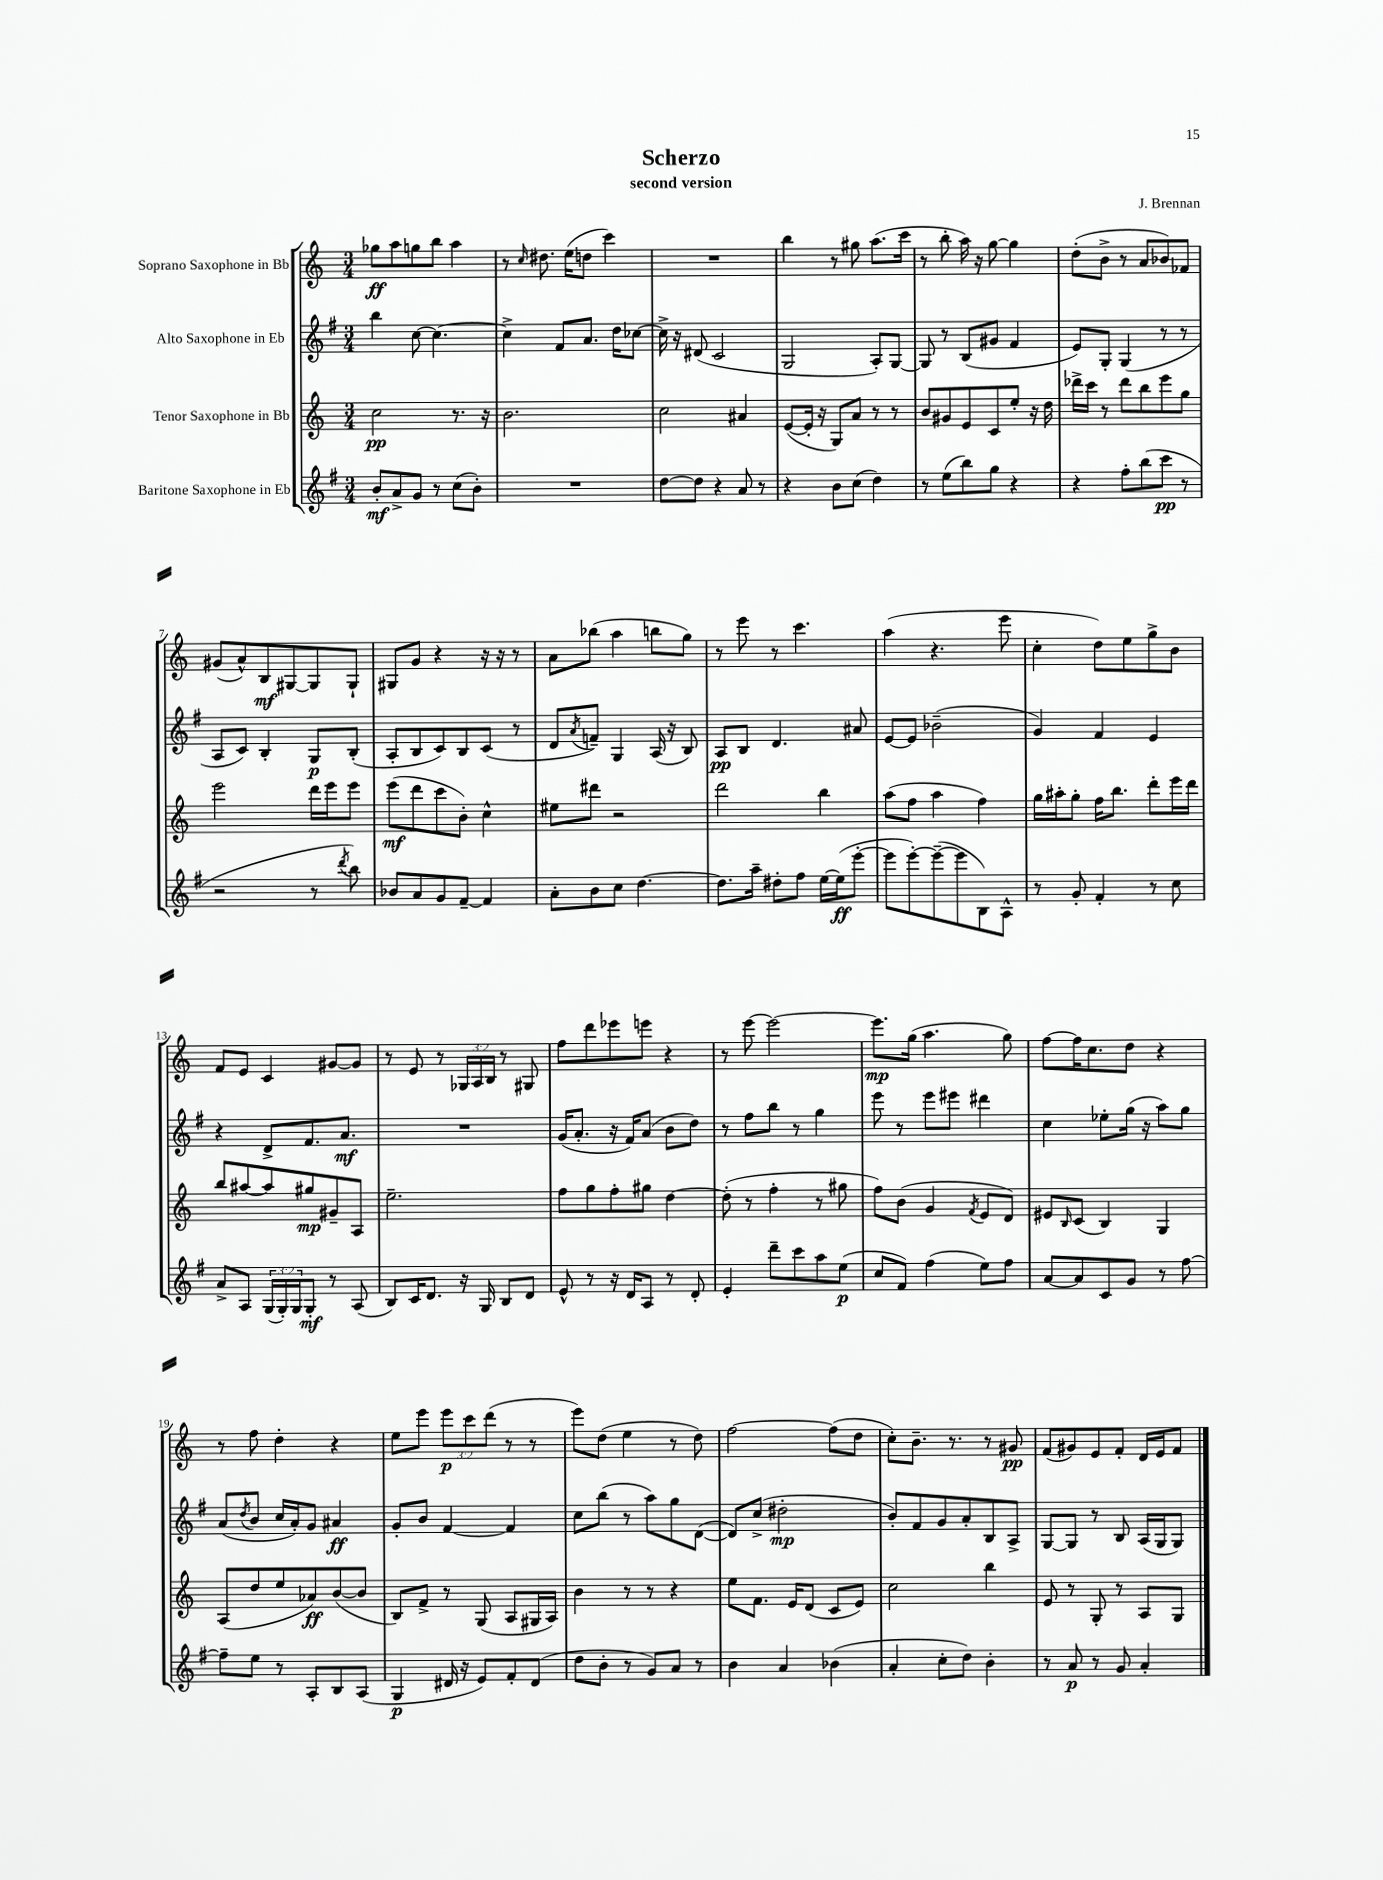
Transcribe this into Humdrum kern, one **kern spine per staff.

**kern	**dynam	**kern	**dynam	**kern	**dynam	**kern	**dynam
*part4	*part4	*part3	*part3	*part2	*part2	*part1	*part1
*staff4	*staff4	*staff3	*staff3	*staff2	*staff2	*staff1	*staff1
*I"Baritone Saxophone in Eb	*	*I"Tenor Saxophone in Bb	*	*I"Alto Saxophone in Eb	*	*I"Soprano Saxophone in Bb	*
*clefG2	*	*clefG2	*	*clefG2	*	*clefG2	*
*k[f#]	*	*k[]	*	*k[f#]	*	*k[]	*
*M3/4	*	*M3/4	*	*M3/4	*	*M3/4	*
=1	=1	=1	=1	=1	=1	=1	=1
8b'/L	mf	2cc\	pp	4bb\	.	8gg-X\L	ff
8a^/	.	.	.	.	.	8aa\	.
8g/J	.	.	.	[8cc\	.	8ggn\	.
8r	.	.	.	4.cc\_	.	8bb\J	.
(8cc\L	.	8.r	.	.	.	4aa\	.
8b'\J)	.	.	.	.	.	.	.
.	.	16r	.	.	.	.	.
=2	=2	=2	=2	=2	=2	=2	=2
2.r	.	2.b\	.	4cc^\]	.	8r	.
.	.	.	.	.	.	16qqcc/	.
.	.	.	.	.	.	8.dd#X\	.
.	.	.	.	8f#/L	.	.	.
.	.	.	.	.	.	(16ee\KL	.
.	.	.	.	8.a/J	.	8ddn\J	.
.	.	.	.	.	.	4ccc\)	.
.	.	.	.	16dd\KL	.	.	.
.	.	.	.	[8cc-X\J	.	.	.
=3	=3	=3	=3	=3	=3	=3	=3
[8dd\L	.	2cc\	.	16cc-^\]	.	2.r	.
.	.	.	.	16r	.	.	.
8dd\J]	.	.	.	(8d#X/	.	.	.
4r	.	.	.	2c/	.	.	.
8a/	.	4a#X/	.	.	.	.	.
8r	.	.	.	.	.	.	.
=4	=4	=4	=4	=4	=4	=4	=4
4r	.	([8e/L	.	2G/	.	4bb\	.
.	.	16e'/Jk]	.	.	.	.	.
.	.	16r	.	.	.	.	.
8b\L	.	8G/L)	.	.	.	8r	.
(8cc\J	.	8a/J	.	.	.	8gg#X\	.
4dd\)	.	8r	.	8A'/L)	.	(8.aa\L	.
.	.	8r	.	[8G/J	.	.	.
.	.	.	.	.	.	16ccc\Jk	.
=5	=5	=5	=5	=5	=5	=5	=5
8r	.	8b/L	.	8G/]	.	8r	.
(8ee\L	.	8g#X/	.	8r	.	8bb'\	.
8bb\)	.	8e/	.	(8B/L	.	16aa\)	.
.	.	.	.	.	.	16r	.
8gg\J	.	8c/	.	8g#X/J	.	[8gg\	.
4r	.	8ee'/J	.	4f#/	.	4gg\]	.
.	.	16r	.	.	.	.	.
.	.	16dd\	.	.	.	.	.
=6	=6	=6	=6	=6	=6	=6	=6
4r	.	16ddd-X^\LL	.	8e/L)	.	(8dd'\L	.
.	.	16ccc\JJ	.	.	.	.	.
.	.	8r	.	8G'/J	.	8b^\J	.
8ff#'\L	.	8ddd-\L	.	(4G/	.	8r	.
(8bb\	.	8bb\	.	.	.	8a/L	.
8ccc\J	pp	8eee\	.	8r	.	8b-X/)	.
8r	.	8gg\J	.	8r	.	8f-X/J	.
!!LO:LB:g=z
=7	=7	=7	=7	=7	=7	=7	=7
2r	.	2eee\	.	8A/L	.	(8g#X/L	.
.	.	.	.	8c/J)	.	8a^^/)	.
.	.	.	.	4B'/	.	8B/	mf
.	.	.	.	.	.	[8G#X/	.
8r	.	16ddd\LL	.	8G/L	p	8G#/]	.
.	.	16eee\J	.	.	.	.	.
8qddd/	.	.	.	.	.	.	.
8bb\)	.	8eee\J	.	(8B'/J	.	8G#`/J	.
=8	=8	=8	=8	=8	=8	=8	=8
8b-X/L	.	(8eee\L	mf	8A'/L	.	8G#X/L	.
8a/	.	8ddd\	.	8B/	.	8g/J	.
8g/	.	8ccc\	.	8c/)	.	4r	.
[8f#~/J	.	8b'\J)	.	8B/	.	.	.
4f#/]	.	4cc^^\	.	(8c/J	.	16r	.
.	.	.	.	.	.	16r	.
.	.	.	.	8r	.	8r	.
=9	=9	=9	=9	=9	=9	=9	=9
8a'\L	.	8ee#X\L	.	8d/L	.	8a\L	.
.	.	.	.	8qa/	.	.	.
8b\	.	8ddd#X\J	.	8fn~/J)	.	(8bb-X\J	.
8cc\J	.	2r	.	4G/	.	4aa\	.
[4.dd\	.	.	.	.	.	.	.
.	.	.	.	(16A/	.	8bbn\L	.
.	.	.	.	16r	.	.	.
.	.	.	.	8B/)	.	8gg\J)	.
=10	=10	=10	=10	=10	=10	=10	=10
8.dd\L]	.	2ddd\	.	8A/L	pp	8r	.
.	.	.	.	8B/J	.	8eee\	.
16aa~\Jk	.	.	.	.	.	.	.
8dd#X'\L	.	.	.	4.d/	.	8r	.
8ff#\J	.	.	.	.	.	4.ccc\	.
[16ee\LL	.	4bb\	.	.	.	.	.
(16ee\J]	ff	.	.	.	.	.	.
[8eee'\J	.	.	.	8a#X/	.	.	.
=11	=11	=11	=11	=11	=11	=11	=11
8eee\L]	.	(8aa\L	.	[8e/L	.	(4aa\	.
[8eee'\)	.	8ff\J	.	8e/J]	.	.	.
(8eee~\_	.	4aa\	.	(2b-X~\	.	4.r	.
8eee\]	.	.	.	.	.	.	.
8B\)	.	4ff\)	.	.	.	.	.
8A^^\J	.	.	.	.	.	8eee\	.
=12	=12	=12	=12	=12	=12	=12	=12
8r	.	16gg\LL	.	4g/)	.	4cc'\	.
.	.	16aa#X'\J	.	.	.	.	.
8g'/	.	8gg'\J	.	.	.	.	.
4f#'/	.	16ff\KL	.	4f#/	.	8dd\L)	.
.	.	8.bb\J	.	.	.	.	.
.	.	.	.	.	.	8ee\	.
8r	.	8ddd'\L	.	4e/	.	8gg^\	.
8cc\	.	16eee\L	.	.	.	8b\J	.
.	.	16ddd\JJ	.	.	.	.	.
!!LO:LB:g=z
=13	=13	=13	=13	=13	=13	=13	=13
8a^/L	.	8bb/L	.	4r	.	8f/L	.
8A/J	.	[8aa#X/	.	.	.	8e/J	.
(24G/LL	.	8aa#/]	.	8d^/L	.	4c/	.
24G'/)	.	.	.	.	.	.	.
24G/J	.	.	.	.	.	.	.
8G'/J	mf	8gg#X/	mp	8.f#/	.	.	.
8r	.	8g#X~/	.	.	.	[8g#X/L	.
.	.	.	.	8.a/J	mf	.	.
(8A/	.	8A/J	.	.	.	8g#/J]	.
=14	=14	=14	=14	=14	=14	=14	=14
8B/L)	.	2.ee~\	.	2.r	.	8r	.
16c/K	.	.	.	.	.	8e/	.
8.d/J	.	.	.	.	.	.	.
.	.	.	.	.	.	8r	.
16r	.	.	.	.	.	24G-X/LL	.
.	.	.	.	.	.	24A/	.
16G/	.	.	.	.	.	.	.
.	.	.	.	.	.	24B/JJ	.
8B/L	.	.	.	.	.	8r	.
8d/J	.	.	.	.	.	8G#X/	.
=15	=15	=15	=15	=15	=15	=15	=15
8e^^/	.	8ff\L	.	(16g/KL	.	8ff\L	.
.	.	.	.	8.a'/J	.	.	.
8r	.	8gg\	.	.	.	8ddd\	.
16r	.	8ff'\	.	16r	.	8eee-X\	.
16d/KL	.	.	.	16f#/KL)	.	.	.
8A/J	.	8gg#X\J	.	(8a/J	.	8eeen\J	.
8r	.	[4dd\	.	8b\L	.	4r	.
8d'/	.	.	.	8dd\J)	.	.	.
=16	=16	=16	=16	=16	=16	=16	=16
4e'/	.	(8dd'\]	.	8r	.	8r	.
.	.	8r	.	8ff#\L	.	[8eee\	.
8ddd~\L	.	4ff'\	.	8bb\J	.	2eee\_	.
8ccc\	.	.	.	8r	.	.	.
8aa\	.	8r	.	4gg\	.	.	.
(8ee\J	p	8gg#X\	.	.	.	.	.
=17	=17	=17	=17	=17	=17	=17	=17
8cc/L	.	8ff\L)	.	8eee\	.	8.eee\L]	mp
8f#/J)	.	(8b\J	.	8r	.	.	.
.	.	.	.	.	.	(16gg\Jk	.
(4ff#\	.	4g/	.	8eee\L	.	4.aa\	.
.	.	.	.	8eee#X\J	.	.	.
.	.	8qf/	.	.	.	.	.
8ee\L)	.	8e/L	.	4ddd#X\	.	.	.
8ff#\J	.	8d/J)	.	.	.	8gg\)	.
=18	=18	=18	=18	=18	=18	=18	=18
[8a/L	.	8e#X/L	.	4cc\	.	[8ff\L	.
.	.	16qqB/	.	.	.	.	.
8a/]	.	(8c/J	.	.	.	16ff\K]	.
.	.	.	.	.	.	8.cc\	.
8c/	.	4B/)	.	8ee-X'\L	.	.	.
8g/J	.	.	.	(16gg\Jk	.	8dd\J	.
.	.	.	.	16r	.	.	.
8r	.	4G/	.	8aa\L)	.	4r	.
[8ff#\	.	.	.	8gg\J	.	.	.
!!LO:LB:g=z
=19	=19	=19	=19	=19	=19	=19	=19
8ff#~\L]	.	(8A/L	.	(8a/L	.	8r	.
.	.	.	.	8qdd/	.	.	.
8ee\J	.	8dd/	.	8b/J	.	8ff\	.
8r	.	8ee/	.	16cc/LL	.	4dd'\	.
.	.	.	.	16a'/J)	.	.	.
8A'/L	.	8a-X/)	ff	8g/J	.	.	.
8B/	.	([8b/	.	4a#X/	ff	4r	.
(8A/J	.	8b/J]	.	.	.	.	.
=20	=20	=20	=20	=20	=20	=20	=20
4G/	p	8B/L)	.	8g'/L	.	8ee\L	.
.	.	8f^/J	.	8b/J	.	8eee\J	.
16d#X/	.	8r	.	[4f#/	.	12eee\L	p
16r	.	.	.	.	.	.	.
.	.	.	.	.	.	12ccc\	.
8e/L)	.	(8G/	.	.	.	.	.
.	.	.	.	.	.	(12ddd\J	.
8f#'/	.	8A/L	.	4f#/]	.	8r	.
(8d#/J	.	16G#X/L	.	.	.	8r	.
.	.	16A/JJ)	.	.	.	.	.
=21	=21	=21	=21	=21	=21	=21	=21
8dd\L	.	4b\	.	8cc\L	.	8eee\L)	.
8b'\J	.	.	.	(8bb\J	.	(8dd\J	.
8r	.	8r	.	8r	.	4ee\	.
8g/L)	.	8r	.	8aa\L)	.	.	.
8a/J	.	4r	.	8gg\	.	8r	.
8r	.	.	.	([8d\J	.	8dd\)	.
=22	=22	=22	=22	=22	=22	=22	=22
4b\	.	8ee\L	.	8d/L])	.	[2ff\	.
.	.	8.f\J	.	(8cc^/J	.	.	.
4a/	.	.	.	2dd#X'\	mp	.	.
.	.	16e/KL	.	.	.	.	.
.	.	(8d/J	.	.	.	.	.
(4b-X\	.	8c/L	.	.	.	(8ff\L]	.
.	.	8e/J)	.	.	.	8dd\J	.
=23	=23	=23	=23	=23	=23	=23	=23
4a'/	.	2cc\	.	8b'/L)	.	8cc'\L)	.
.	.	.	.	8f#/	.	8.b~\J	.
8cc'\L	.	.	.	8g/	.	.	.
.	.	.	.	.	.	8.r	.
8dd\J)	.	.	.	8a'/	.	.	.
4b'\	.	4bb\	.	8B/	.	8r	.
.	.	.	.	8A^/J	.	8g#X/	pp
=24	=24	=24	=24	=24	=24	=24	=24
8r	.	8e/	.	[8G/L	.	(8f/L	.
8a/	p	8r	.	8G/J]	.	8g#X/)	.
8r	.	8G'/	.	8r	.	8e/	.
8g/	.	8r	.	8B/	.	8f'/J	.
4a'/	.	8A/L	.	(16A/LL	.	16d/LL	.
.	.	.	.	16G/J	.	16e/J	.
.	.	8G/J	.	8G/J)	.	8f/J	.
==	==	==	==	==	==	==	==
*-	*-	*-	*-	*-	*-	*-	*-
